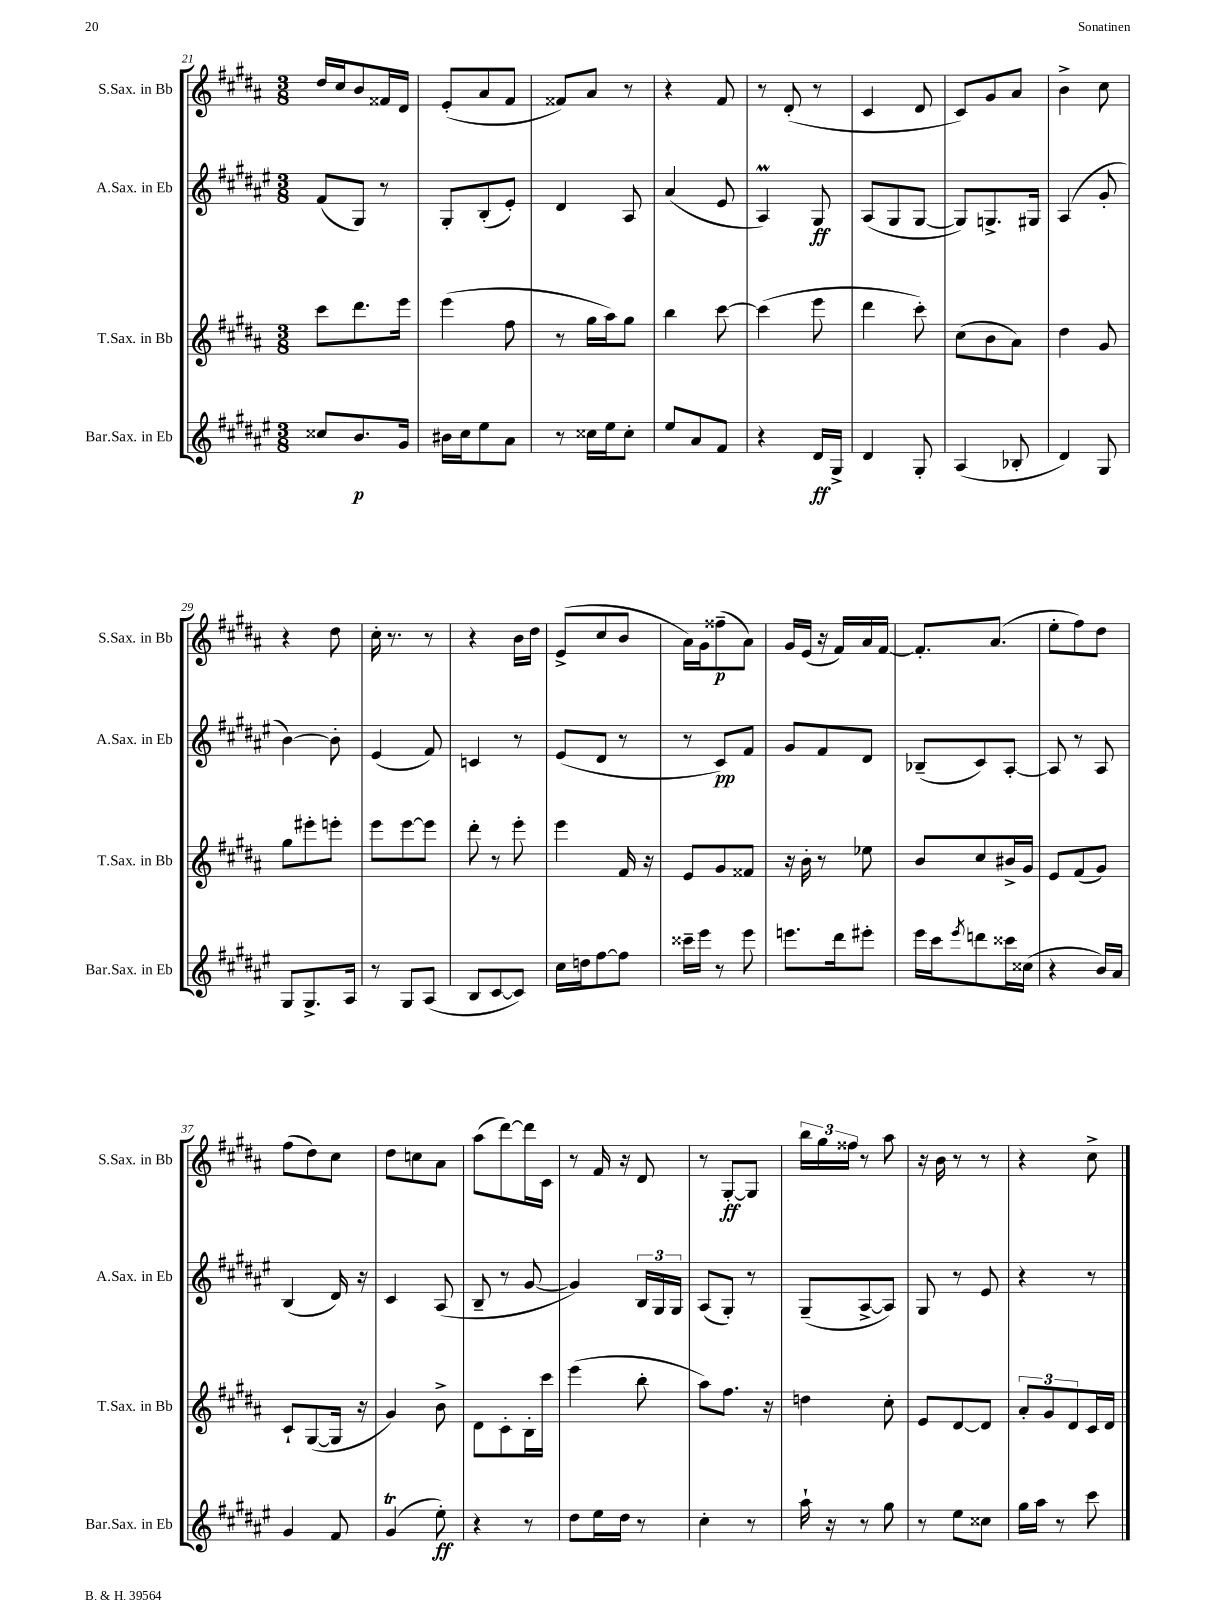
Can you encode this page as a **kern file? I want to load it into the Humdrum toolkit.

**kern	**kern	**kern	**kern
*staff4	*staff3	*staff2	*staff1
*clefG2	*clefG2	*clefG2	*clefG2
*k[f#c#g#d#a#e#]	*k[f#c#g#d#a#]	*k[f#c#g#d#a#e#]	*k[f#c#g#d#a#]
*M3/8	*M3/8	*M3/8	*M3/8
8cc##	8ccc#	(8f#	16dd#
.	.	.	16cc#
8.b	8.ddd#	8G#)	8b
.	.	8r	16f##
16g#	16eee	.	16d#
=	=	=	=
16b#	(4eee	8G#'	(8e'
16cc#	.	.	.
8ee#	.	(8B'	8a#
8a#	8ff#	8e#')	8f#
=	=	=	=
8r	8r	4d#	8f##)
16cc##	16gg#	.	8a#
16ee#	16aa#)	.	.
8cc##'	8gg#	8A#	8r
=	=	=	=
8ee#	4bb	(4a#	4r
8a#	.	.	.
8f#	[8ccc#	8e#	8f#
=	=	=	=
4r	(4ccc#]	4A#)	8r
.	.	.	(8d#'
16d#	8eee	8G#	8r
16G#^	.	.	.
=	=	=	=
4d#	4ddd#	(8A#	4c#
.	.	8G#	.
8G#'	8ccc#')	[8G#	8d#
=	=	=	=
(4A#	(8cc#	8G#])	8c#)
.	8b	8.G^	8g#
8B-'	8a#)	.	8a#
.	.	16G#	.
=	=	=	=
4d#)	4dd#	(4A#	4b^
8G#	8g#	8g#'	8cc#
=	=	=	=
8G#	8gg#	[4b)	4r
8.G#^	8eee#'	.	.
.	8eee'	8b']	8dd#
16A#	.	.	.
=	=	=	=
8r	8eee	(4e#	16cc#'
.	.	.	8.r
8G#	[8eee	.	.
(8A#	8eee]	8f#)	8r
=	=	=	=
8B	8ddd#'	4c	4r
[8c#	8r	.	.
8c#])	8eee'	8r	16b
.	.	.	16dd#
=	=	=	=
16cc#	4eee	(8e#	(8e^
16dd	.	.	.
[8ff#	.	8d#	8cc#
8ff#]	16f#	8r	8b
.	16r	.	.
=	=	=	=
16ccc##~	8e	8r	16a#)
16eee#	.	.	16g#
8r	8g#	8c#)	(8ff##~
8eee#	8f##	8f#	8a#)
=	=	=	=
8.eee	16r	8g#	16g#
.	16b'	.	(16e
.	8r	8f#	16r
16ddd#	.	.	16f#)
8eee#'	8ee-	8d#	16a#
.	.	.	[16f#
=	=	=	=
16eee#	8b	(8B-~	8.f#']
16ccc#	.	.	.
8qeee#	.	.	.
8ddd	8cc#	8c#)	.
.	.	.	(8.a#
16ccc##	16b#^	[8A#'	.
(16cc##	16g#	.	.
=	=	=	=
4r	8e	8A#]	8ee'
.	(8f#	8r	8ff#)
16b)	8g#)	8A#	8dd#
16a#	.	.	.
=	=	=	=
4g#	8c#`	(4B	(8ff#
.	([8G#	.	8dd#)
8f#	16G#]	16d#)	8cc#
.	16r	16r	.
=	=	=	=
(4g#	4g#)	4c#	8dd#
.	.	.	8cc
8ee#')	8b^	(8A#	8a#
=	=	=	=
4r	8d#	8B~	(8aa#
.	8c#'	8r	[8ddd#)
8r	16B'	[8g#	16ddd#]
.	16ccc#	.	16c#
=	=	=	=
8dd#	(4eee	4g#])	8r
16ee#	.	.	16f#
16dd#	.	.	16r
8r	8bb'	24B	8d#
.	.	24G#	.
.	.	24G#	.
=	=	=	=
4cc#'	8aa#)	(8A#	8r
.	8.ff#	8G#')	[8G#'
8r	.	8r	8G#]
.	16r	.	.
=	=	=	=
16aa#`	4dd	(8G#~	24bb
.	.	.	24gg#
16r	.	.	.
.	.	.	24ff##
8r	.	[8A#^	8r
8gg#	8cc#'	8A#])	8aa#
=	=	=	=
8r	8e	8G#	16r
.	.	.	16b
8ee#	[8d#	8r	8r
8cc##	8d#]	8e#	8r
=	=	=	=
16gg#	12a#'	4r	4r
16aa#	.	.	.
.	12g#	.	.
8r	.	.	.
.	12d#	.	.
8ccc#	16c#	8r	8cc#^
.	16d#	.	.
==	==	==	==
*-	*-	*-	*-
